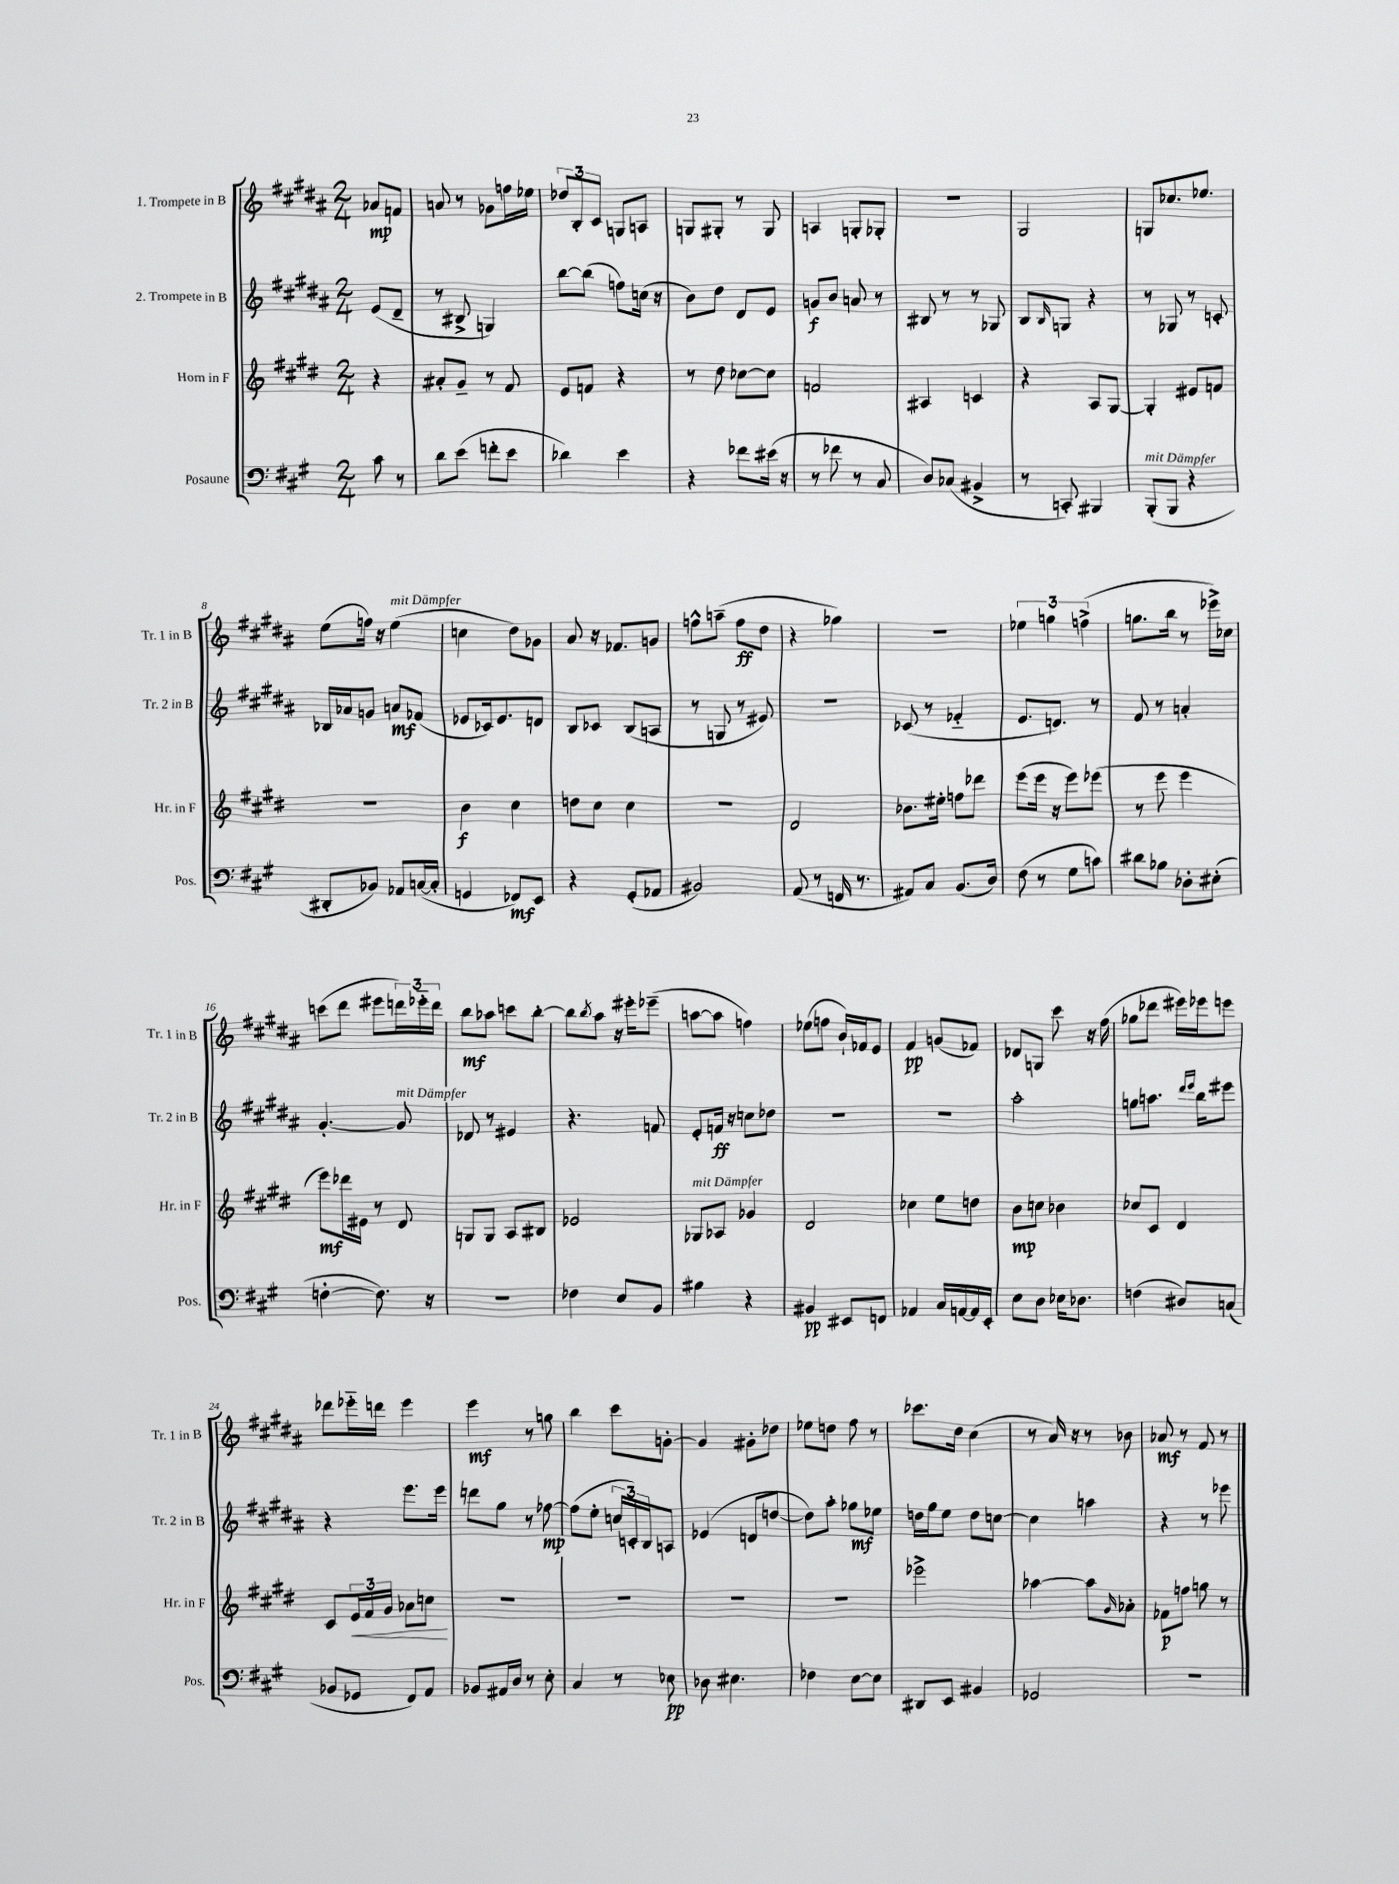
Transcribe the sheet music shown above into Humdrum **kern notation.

**kern	**dynam	**kern	**dynam	**kern	**dynam	**kern	**dynam
*part4	*part4	*part3	*part3	*part2	*part2	*part1	*part1
*staff4	*staff4	*staff3	*staff3	*staff2	*staff2	*staff1	*staff1
*I"Posaune	*	*I"Horn in F	*	*I"2. Trompete in B	*	*I"1. Trompete in B	*
*I'Pos.	*	*I'Hr. in F	*	*I'Tr. 2 in B	*	*I'Tr. 1 in B	*
*clefF4	*	*clefG2	*	*clefG2	*	*clefG2	*
*k[f#c#g#]	*	*k[f#c#g#d#]	*	*k[f#c#g#d#a#]	*	*k[f#c#g#d#a#]	*
*M2/4	*	*M2/4	*	*M2/4	*	*M2/4	*
=	=	=	=	=	=	=	=
8c#\	.	4r	.	(8e/L	.	8a-X/L	mp
8r	.	.	.	8d#~/J	.	8fn/J	.
=1	=1	=1	=1	=1	=1	=1	=1
8d\L	.	8a#X'/L	.	8r	.	8an/	.
(8e\J	.	8g#~/J	.	8B#X^/	.	8r	.
8fn'\L	.	8r	.	4Gn/)	.	8g-X\L	.
8e\J	.	8f#/	.	.	.	16ffn\L	.
.	.	.	.	.	.	16ee-X\JJ	.
=2	=2	=2	=2	=2	=2	=2	=2
4d-X\)	.	8e/L	.	[8bb\L	.	12dd-X/L	.
.	.	.	.	.	.	12B'/	.
.	.	8fn/J	.	(8bb\J]	.	.	.
.	.	.	.	.	.	12c#/J	.
4e\	.	4r	.	8ffn\L)	.	8Gn/L	.
.	.	.	.	(16ccn\Jk	.	8An/J	.
.	.	.	.	16r	.	.	.
=3	=3	=3	=3	=3	=3	=3	=3
4r	.	8r	.	8b\L)	.	8Gn/L	.
.	.	8dd#\	.	8dd#\J	.	8G#X'/J	.
8f-X\L	.	[8cc-X\L	.	8d#/L	.	8r	.
(16e#X\Jk	.	8cc-\J]	.	8e/J	.	8G#/	.
16r	.	.	.	.	.	.	.
=4	=4	=4	=4	=4	=4	=4	=4
8r	.	2fn/	.	8gn/L	f	4An/	.
8f-X\	.	.	.	8b/J	.	.	.
8r	.	.	.	8an/	.	8Gn'/L	.
8C#/	.	.	.	8r	.	8G-X'/J	.
=5	=5	=5	=5	=5	=5	=5	=5
8D/L)	.	4A#X/	.	8B#X/	.	2r	.
(8C-X/J	.	.	.	8r	.	.	.
4BB#X^/	.	4cn/	.	8r	.	.	.
.	.	.	.	8G-X/	.	.	.
=6	=6	=6	=6	=6	=6	=6	=6
8r	.	4r	.	8B/L	.	2G#/	.
.	.	.	.	16qqB/	.	.	.
8CCn'/)	.	.	.	8Gn/J	.	.	.
4BBB#X/	.	8A/L	.	4r	.	.	.
.	.	[8G#/J	.	.	.	.	.
=7	=7	=7	=7	=7	=7	=7	=7
!LO:TX:a:i:t=mit Dämpfer	!	!	!	!	!	!	!
(8BBB'/L	.	4G#'/]	.	8r	.	8Gn/L	.
8BBB/J	.	.	.	8G-X/	.	8.cc-X/	.
4r	.	8e#X/L	.	8r	.	.	.
.	.	.	.	.	.	8.ee-X/J	.
.	.	8fn/J	.	8cn'/	.	.	.
!!LO:LB:g=z
=8	=8	=8	=8	=8	=8	=8	=8
8DD#X'/L	.	2r	.	16B-X/LL	.	(8ee\L	.
.	.	.	.	16a-X/J	.	.	.
8BB-X/J)	.	.	.	8gn/J	.	16ffn\Jk)	.
.	.	.	.	.	.	16r	.
!	!	!	!	!	!	!LO:TX:a:i:t=mit Dämpfer	!
8AA-X/L	.	.	.	8an/L	mf	(4ee\	.
([16Cn/L	.	.	.	(8f-X/J	.	.	.
16C'/JJ]	.	.	.	.	.	.	.
=9	=9	=9	=9	=9	=9	=9	=9
4GGn/	.	4b\	f	8e-X/L	.	4ccn\	.
.	.	.	.	16c-X/k)	.	.	.
.	.	.	.	8.e-/	.	.	.
8FF-X/L)	mf	4cc#\	.	.	.	8dd#\L)	.
8EE/J	.	.	.	8dn/J	.	8g-X\J	.
=10	=10	=10	=10	=10	=10	=10	=10
4r	.	8ddn\L	.	8B/L	.	8a#/	.
.	.	8cc#\J	.	8c-X/J	.	16r	.
.	.	.	.	.	.	8.f-X/L	.
(8GG#'/L	.	4cc#\	.	(8B/L	.	.	.
8AA-X/J	.	.	.	8An/J	.	8gn/J	.
=11	=11	=11	=11	=11	=11	=11	=11
2BB#X/)	.	2r	.	8r	.	8ffn^^\L	.
.	.	.	.	8Gn/	.	(8aan~\J	.
.	.	.	.	8r	.	8ff\L	ff
.	.	.	.	8e#X/)	.	8dd#\J	.
=12	=12	=12	=12	=12	=12	=12	=12
(8AA/	.	2d#/	.	2r	.	4r	.
8r	.	.	.	.	.	.	.
16FFn/	.	.	.	.	.	4gg-X\)	.
8.r	.	.	.	.	.	.	.
=13	=13	=13	=13	=13	=13	=13	=13
8AA#X/L)	.	8.b-X\L	.	(8c-X/	.	2r	.
8C#/J	.	.	.	8r	.	.	.
.	.	16ee#X'\Jk	.	.	.	.	.
(8.BB/L	.	8ffn\L	.	4f-X/	.	.	.
.	.	8ddd-X\J	.	.	.	.	.
16D/Jk)	.	.	.	.	.	.	.
=14	=14	=14	=14	=14	=14	=14	=14
(8F#\	.	(8eee\L	.	8.e/L	.	6ee-X\	.
8r	.	16eee\Jk	.	.	.	.	.
.	.	.	.	.	.	6ggn\	.
.	.	16r	.	8.dn/J)	.	.	.
8G#\L	.	8eee\L)	.	.	.	.	.
.	.	.	.	.	.	(6ffn^\	.
8cn\J)	.	(8eee-X\J	.	8r	.	.	.
=15	=15	=15	=15	=15	=15	=15	=15
8d#X\L	.	8r	.	8f#/	.	8.ggn\L	.
8B-X\J	.	8eee\	.	8r	.	.	.
.	.	.	.	.	.	16bb\Jk	.
8D-X'\L	.	4eee\	.	4an'/	.	8r	.
(8E#X'\J	.	.	.	.	.	16eee-X^\LL)	.
.	.	.	.	.	.	16cc-X\JJ	.
!!LO:LB:g=z
=16	=16	=16	=16	=16	=16	=16	=16
[4Fn'\	.	8eee\L)	mf	[4.g#'/	.	(8cccn\L	.
.	.	16ddd-X\L	.	.	.	8ddd#\J	.
.	.	16e#X\JJ	.	.	.	.	.
8.F\])	.	8r	.	.	.	8eee#X\L	.
!	!	!	!	!LO:TX:a:i:t=mit Dämpfer	!	!	!
.	.	8d#/	.	8g#/]	.	24dddn\L)	.
.	.	.	.	.	.	24eee-X\	.
16r	.	.	.	.	.	.	.
.	.	.	.	.	.	24ddd\JJ	.
=17	=17	=17	=17	=17	=17	=17	=17
2r	.	8Gn/L	.	8d-X/	.	8bb\L	mf
.	.	8G/J	.	8r	.	8aa-X\J	.
.	.	8A/L	.	4e#X/	.	8cccn\L	.
.	.	8B#X/J	.	.	.	[8bb'\J	.
=18	=18	=18	=18	=18	=18	=18	=18
4F-X\	.	2e-X/	.	4.r	.	8bb\L]	.
.	.	.	.	.	.	8qbb/	.
.	.	.	.	.	.	8aa#\J	.
8E/L	.	.	.	.	.	16r	.
.	.	.	.	.	.	16eee#X'\KL	.
8BB/J	.	.	.	8fn/	.	(8eee-X~\J	.
=19	=19	=19	=19	=19	=19	=19	=19
!	!	!LO:TX:a:i:t=mit Dämpfer	!	!	!	!	!
4B#X\	.	8G-X/L	.	8e'/L	.	[8aan\L	.
.	.	8A-X/J	.	16fn/Jk	ff	8aa\J]	.
.	.	.	.	16r	.	.	.
4r	.	4g-X/	.	8ccn\L	.	4ffn\)	.
.	.	.	.	8dd-X\J	.	.	.
=20	=20	=20	=20	=20	=20	=20	=20
4BB#X/	pp	2d#/	.	2r	.	(8ee-X\L	.
.	.	.	.	.	.	8ffn\J	.
8EE#X/L	.	.	.	.	.	16b`/LL)	.
.	.	.	.	.	.	16f-X/J	.
8FFn/J	.	.	.	.	.	8e/J	.
=21	=21	=21	=21	=21	=21	=21	=21
4AA-X/	.	4cc-X\	.	2r	.	4f#/	pp
16C#/LL	.	8ee\L	.	.	.	(8gn/L	.
[16AAn/	.	.	.	.	.	.	.
16AA/]	.	8ddn\J	.	.	.	8f-X/J)	.
16EE'/JJ	.	.	.	.	.	.	.
=22	=22	=22	=22	=22	=22	=22	=22
8E\L	.	8b\L	mp	2aa#'\	.	8d-X/L	.
8D\J	.	8ccn\J	.	.	.	8Gn/J	.
16E-X\KL	.	4b-X\	.	.	.	8ccc#\	.
8.D-X\J	.	.	.	.	.	.	.
.	.	.	.	.	.	16r	.
.	.	.	.	.	.	(16ff#\	.
=23	=23	=23	=23	=23	=23	=23	=23
(4Fn\	.	8cc-X/L	.	8ggn\L	.	8gg-X\L	.
.	.	8c#/J	.	8.aan\J	.	8ddd-X\J	.
8D#X/L)	.	4d#/	.	.	.	16eee#X\LL)	.
.	.	.	.	16qqddd#/LL	.	.	.
.	.	.	.	16qqeee/JJ	.	.	.
.	.	.	.	16bb\KL	.	16eee-X\J	.
(8Cn/J	.	.	.	8eee#X\J	.	8eeen\J	.
!!LO:LB:g=z
=24	=24	=24	=24	=24	=24	=24	=24
8BB-X/L	.	8c#/L	.	4r	.	8ddd-X\L	.
!	!	!	!LO:HP:b	!	!	!	!
8GG-X/J	.	24e/L	<	.	.	16eee-X\L	.
.	.	24f#/	.	.	.	.	.
.	.	.	.	.	.	16dddn\JJ	.
.	.	24g#/JJ	.	.	.	.	.
8FF#/L)	.	8a-X\L	.	8.eee\L	.	4eee-\	.
8AA/J	.	8ccn\J	.	.	.	.	.
.	.	.	.	16eee\Jk	.	.	.
.	.	.	[	.	.	.	.
=25	=25	=25	=25	=25	=25	=25	=25
8BB-X/L	.	2r	.	8dddn\L	.	4eee\	mf
16AA#X/L	.	.	.	8gg#\J	.	.	.
16D/JJ	.	.	.	.	.	.	.
8r	.	.	.	8r	.	8r	.
8E'\	.	.	.	[8ff-X\	mp	8ggn\	.
=26	=26	=26	=26	=26	=26	=26	=26
4C#/	.	2r	.	(8ff-\L]	.	4bb\	.
.	.	.	.	8ee'\J	.	.	.
8r	.	.	.	24ccn/LL	.	8ccc#\L	.
.	.	.	.	24cn'/)	.	.	.
.	.	.	.	24B/J	.	.	.
8E-X\	pp	.	.	8An/J	.	[8gn'\J	.
=27	=27	=27	=27	=27	=27	=27	=27
8D-X\	.	2r	.	(4e-X/	.	4g/]	.
4.E#X\	.	.	.	.	.	.	.
.	.	.	.	8dn/L	.	8g#X'\L	.
.	.	.	.	[8ddn/J	.	8dd-X\J	.
=28	=28	=28	=28	=28	=28	=28	=28
4F-X\	.	2r	.	8dd\L])	.	8ee-X\L	.
.	.	.	.	8aa#'\J	.	8ddn\J	.
[8E\L	.	.	.	8gg-X\L	mf	8ff#\	.
8E\J]	.	.	.	8ee-X\J	.	8r	.
=29	=29	=29	=29	=29	=29	=29	=29
8DD#X/L	.	2eee-X^\	.	16ddn\LL	.	8.ccc-X\L	.
.	.	.	.	16gg#\J	.	.	.
8EE/J	.	.	.	8ee\J	.	.	.
.	.	.	.	.	.	16dd#\Jk	.
4BB#X/	.	.	.	8dd\L	.	(4cc#\	.
.	.	.	.	[8ccn\J	.	.	.
=30	=30	=30	=30	=30	=30	=30	=30
2GG-X/	.	[4aa-X\	.	4cc\]	.	8r	.
.	.	.	.	.	.	16a#/)	.
.	.	.	.	.	.	16r	.
.	.	8aa-\L]	.	4aan\	.	8r	.
.	.	16qqg#/	.	.	.	.	.
.	.	8a-X'\J	.	.	.	8b-X\	.
=31	=31	=31	=31	=31	=31	=31	=31
2r	.	8f-X\L	p	4r	.	8a-X/	mf
.	.	8ffn\J	.	.	.	8r	.
.	.	8ggn\	.	8r	.	8f#/	.
.	.	8r	.	8eee-X\	.	8r	.
==	==	==	==	==	==	==	==
*-	*-	*-	*-	*-	*-	*-	*-
